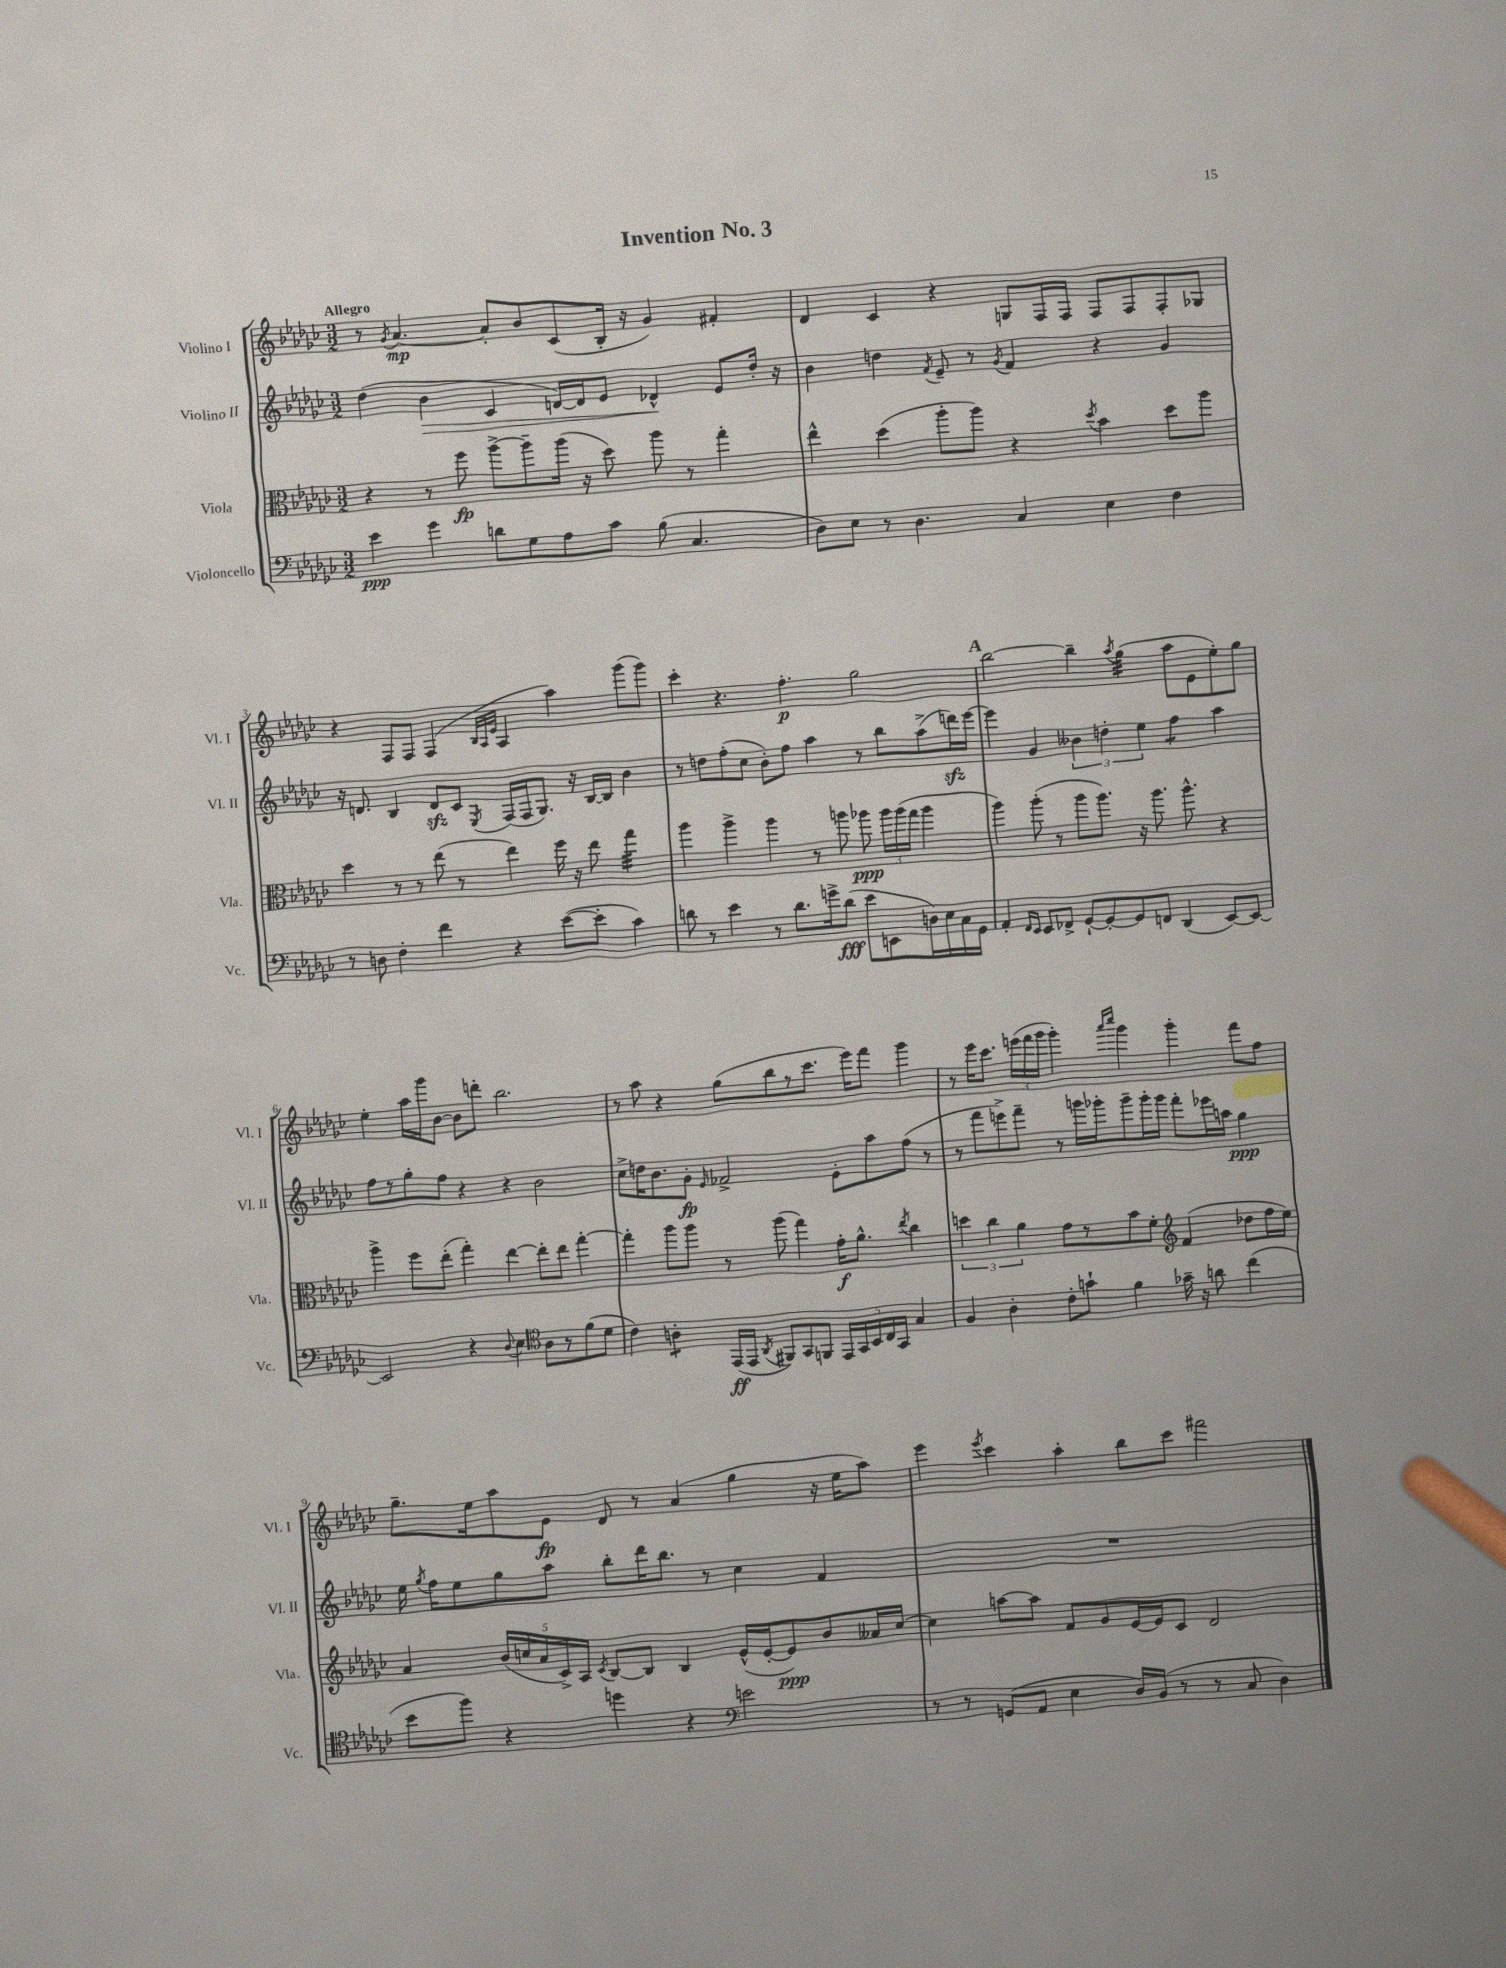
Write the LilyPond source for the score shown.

\header { title = "Invention No. 3" }
<<
\new StaffGroup <<
\new Staff = "s0" \with { instrumentName = "Violino I" shortInstrumentName = "Vl. I" } {
    \clef treble \key ges \major \numericTimeSignature \time 3/2 \tempo "Allegro"
    \autoBeamOff r8 \acciaccatura { ges'8 } aes'4.~\mp aes'8[-. bes'8 ces'8( bes16]-. r16 ges'4) fis'4-. |
    des'4 ces'4 r4 g8[ f16 f16] f8[ f8 f8-. ges8] |
    r4 f8[ f8] f4( \grace { bes32[ aes32 ees'32] } aes4 aes''4) ges'''8[( ges'''8]) |
    ces'''4-. r4. f''4.-.\p ges''2 |
    \mark \markup { \bold "A" } bes''2~ bes''4-- \acciaccatura { aes''8 } ges''4:32( aes''8[ ees'8 ees''8-.) ges''8] |
    ees''4-. aes''16[ ges'''16 bes'8]~ bes'8[ d'''8]-. bes''2. |
    r8 aes''8 r4 ges''8[( bes''8 r8 ces'''8.] ees'''16[) f'''8] ges'''4 |
    r8 ees'''16[ ces'''8.] \tuplet 3/2 { e'''16[( f'''16 ges'''16] } ges'''4-.) \grace { aes'''16[ ces''''16] } ges'''4 ges'''4-. f'''8[ f''8] |
    ges''8.[-- ees''16 aes''8 ees'8]\fp des'8 r8 aes'4( ges''4 r16 ees''16[ aes''8]) |
    ees'''4 \acciaccatura { ees'''8 } ces'''4 aes''4-. bes''8[ ces'''8] fis'''2 \bar "|." |
}
\new Staff = "s1" \with { instrumentName = "Violino II" shortInstrumentName = "Vl. II" } {
    \clef treble \key ges \major \numericTimeSignature \time 3/2
    \autoBeamOff des''4( bes'4\> ces'4 d'16[~) d'16 ees'8] des'4-^\! ees'8[ des''16]-. r16 |
    bes'4 d''4 \acciaccatura { f'8 } ees'8-- r8 \acciaccatura { ges'8 } f'4 r4 ges'4 |
    r16 d'8. bes4 d'8[\sfz ces'8] \acciaccatura { ees8 } f16[( f16 ges8.]) r16 bes16[~ bes16] bes'4 |
    r8 d''8[ f''8-.( ces''8] bes'8[-.) f''8] aes''4 r8 bes''8[ aes''8->( d'''16\sfz) ees'''16]~ |
    \mark \markup { \bold "A" } ees'''4 ges'4 \tuplet 3/2 { beses'4 d''4-. ees''4 } f''4:8 aes''4 |
    f''8[ r8 ges''8-. f''8] r4 r4 bes'2 |
    ces''8[-> d''16 bes'8. ges'8]-.\fp \grace { ees'16 } fes'2-> ees'8[-. aes''8 f''8]( r8 |
    r8 f'''8[ e'''8->) f'''8]-- r8 g'''16[ ges'''16-. ges'''8-- ges'''16-. ges'''16] f'''8[-. ees'''16 a''16] ges''4\ppp |
    ees''16 \acciaccatura { ges''8 } f''16[ ees''8 ges''8 aes''8] bes''8[-. des'''16 bes''8.] r8 ces''4 f'4 |
    R1. \bar "|." |
}
\new Staff = "s2" \with { instrumentName = "Viola" shortInstrumentName = "Vla." } {
    \clef alto \key ges \major \numericTimeSignature \time 3/2
    \autoBeamOff r4 r8 f''8\fp aes''8[~-> aes''8-- aes''16]( r16 des''8) aes''8 r8 ges''4-. |
    ees''4-^ des''4( aes''8[-. aes''8]) r4 \acciaccatura { des''8 } bes'4 des''8[ aes''8] |
    des''4 r8 r8 ees''8( r8 ees''4) f''16 r16 ees''8 ges''4:32 |
    aes''4 aes''4-> aes''4 r8 a''8 aes''8\ppp \tuplet 3/2 { aes''16[ aes''16( ges''16] } aes''4 |
    \mark \markup { \bold "A" } aes''4) aes''8-.( r8 aes''8[ aes''8.]) r16 aes''8. aes''8.-^ r4 |
    aes''4-> f''8[ ees''8]-.( ges''4-.) ees''4~ ees''8[-. ees''8] ges''4~-. |
    ges''4-. aes''8[ aes''8] r8 aes''8( ges''4) ges'16[-.\f aes'8.]-^ \acciaccatura { ees''8 } ces''4 |
    \tuplet 3/2 { d''4 ces''4 aes'4 } ges'8[ r8 bes'8 f'8]-. \clef treble f'4( des''8[ f''16 ees''16]) |
    aes'4 \tuplet 5/4 { bes'16[( c''16 aes'16 ces'16->) aes16] } \acciaccatura { ces'8 } bes8[~ bes8] bes4 ees'16[-^( ees'16~-. ees'8\ppp) bes'8 aeses'16 c''16]~ |
    c''4 a''8[~ a''8] f'8[ ges'8 ees'16~ ees'16 ces'8] des'2 \bar "|." |
}
\new Staff = "s3" \with { instrumentName = "Violoncello" shortInstrumentName = "Vc." } {
    \clef bass \key ges \major \numericTimeSignature \time 3/2
    \autoBeamOff ees'4\ppp ges'4 d'8[ ges8 aes8 ces'8] bes8( ces4. |
    des8[) ees8] r8 des4. ces4 ees4 f4 |
    r8 d8 f4-. f'4 r4 ees'8[~( ees'8]-. ces'4) |
    d'8 r8 ees'4 r8 d'8.[ g'16-> d'8]\fff( ees'8[ e,8 d16) ees16 ces16 ges,16] |
    \mark \markup { \bold "A" } aes,4-. \grace { f,16[ ees,16] } ees,8[ fes,8]-> ges,8[~-! ges,8~-. ges,8 f,8] des,4( ees,8[~) ees,8]~ |
    ees,2 r4 \appoggiatura { des8 } ees4 \clef tenor aes8[ r8 f'8( des'8] |
    ces'4) a4:8-. ees,16[\ff( ees,16] \acciaccatura { aes,8 } fis,8[) ges,8 f,8] \tuplet 5/4 { ees,16[ ges,16 bes,16 ces16 ges,16] } ges4 |
    f4 aes4-. ces'8[-. g'8]-! f'4 ges'16-- r16 a'8 ces''4( |
    bes'8[ f''8]) r4 d''4 r4 \clef bass e'2 |
    r8 r8 g,8[( aes,8] ees4 des16[) bes,16]( r8 r8 ces8 des4) \bar "|." |
}
>>
>>
